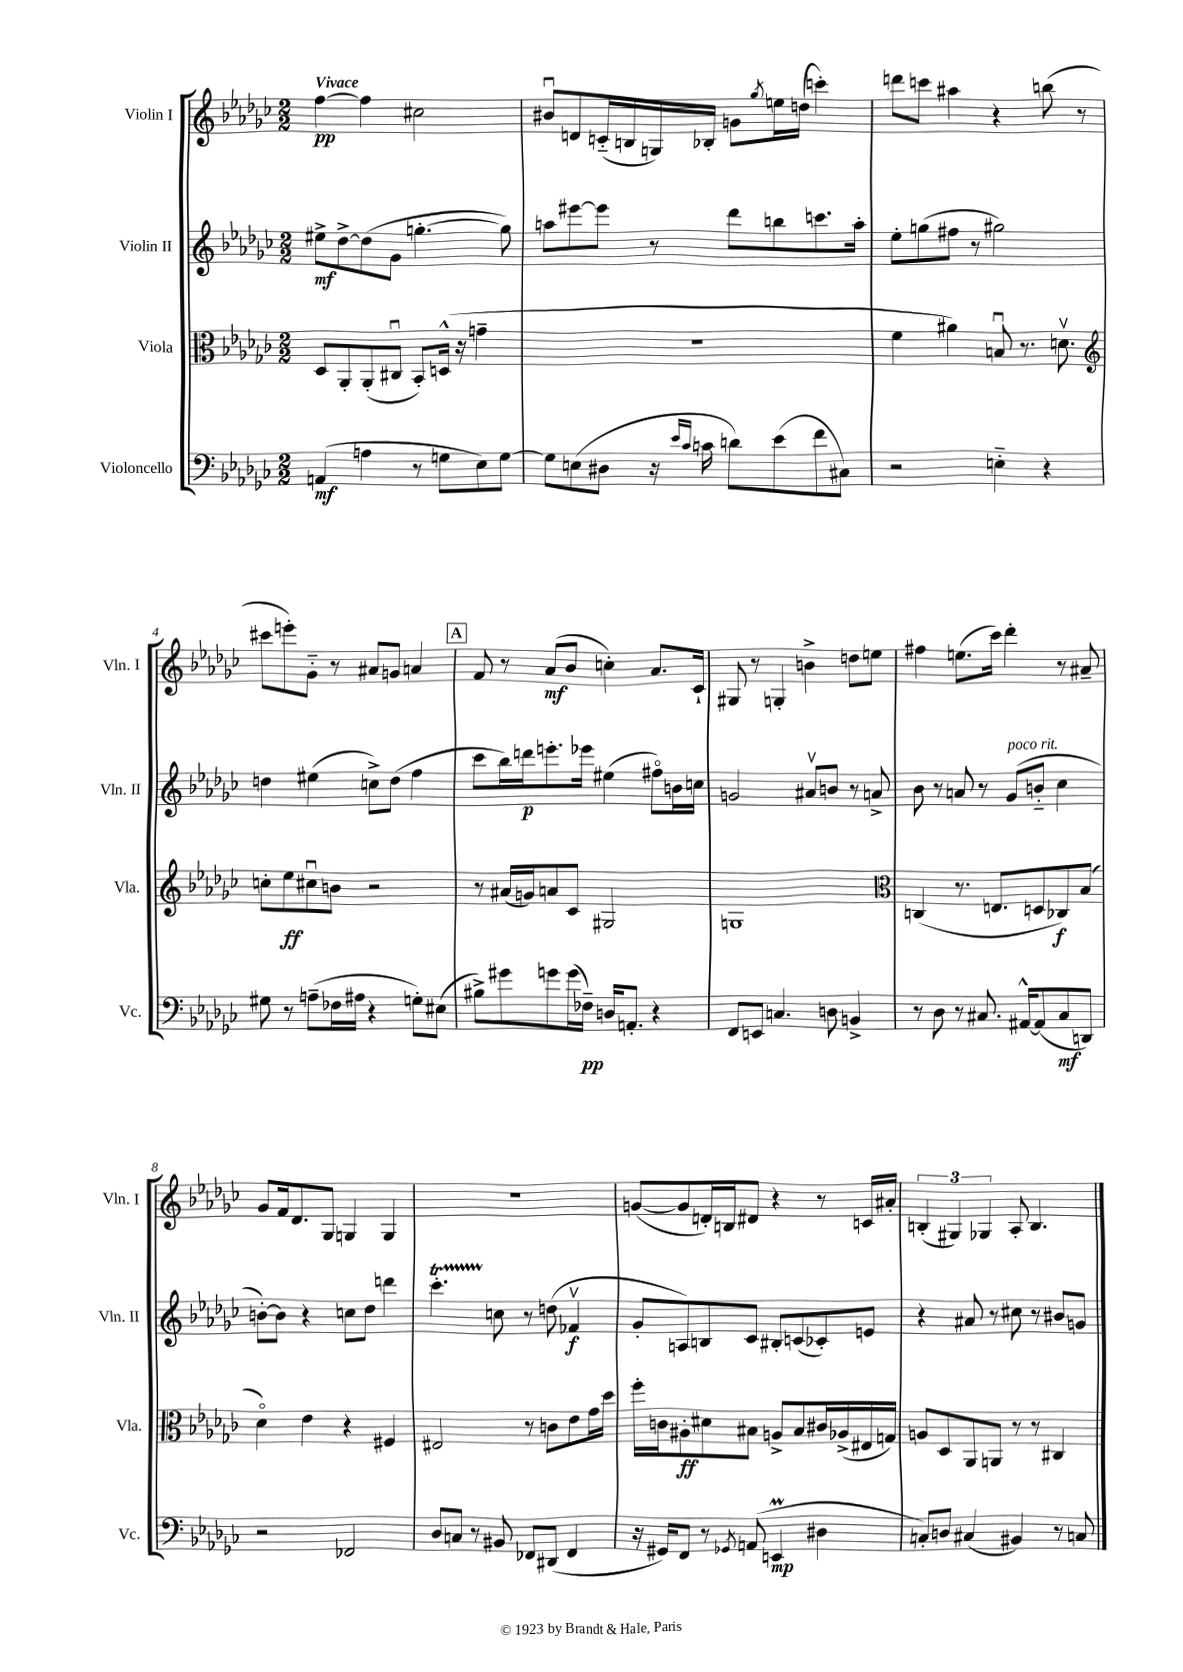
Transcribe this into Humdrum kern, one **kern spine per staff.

**kern	**kern	**kern	**kern
*staff4	*staff3	*staff2	*staff1
*clefF4	*clefC3	*clefG2	*clefG2
*k[b-e-a-d-g-c-]	*k[b-e-a-d-g-c-]	*k[b-e-a-d-g-c-]	*k[b-e-a-d-g-c-]
*M2/2	*M2/2	*M2/2	*M2/2
(4AA	8D-	8ee#^	[4ff
.	8AA-'	[8dd-^	.
4A	(8AA-'	(8dd-]	4ff]
.	8C#u	8g-	.
8r	8BB-')	[4.gg'	2cc#
8G	(16D^^	.	.
.	16r	.	.
8E-)	4g~	.	.
[8G	.	8gg])	.
=	=	=	=
8G]	1r	8aa	8b#u
(8E	.	[8eee#	8d
8D#	.	8eee#]	(16c'~
.	.	.	16B
16r	.	8r	16G)
16qqe-	.	.	.
16qqc-	.	.	.
16c	.	.	16B-'
8d)	.	8ddd-	8g
.	.	.	8qgg-
(8e-	.	8bb	16ee
.	.	.	(16dd
8f	.	8.ccc	4ccc')
8C#)	.	.	.
.	.	16aa'	.
=	=	=	=
2r	4f	8ee-'	8ddd
.	.	(8gg	8ccc
.	4a#)	8ff#	4aa#
.	.	8r	.
4E'~	8Bu	2gg#)	4r
.	8.r	.	.
4r	.	.	(8bb
.	8.dv	.	.
.	.	.	8r
=	=	=	=
*	*clefG2	*	*
8G#	8cc'	4dd	8ccc#
8r	8ee-	.	8eee')
(8A~	8cc#u	(4ee#	8g-'~
16F-	8b	.	8r
16A#	.	.	.
4r	2r	8cc^)	8a#
.	.	(8dd	8g
8G')	.	4ff	4a
(8E#	.	.	.
=	=	=	=
8B#^)	8r	8ccc-	8f
8g#	(16a#	16bb-)	8r
.	16g)	16ddd	.
8g	8a	8.eee'	(8a-
(16g	8c-	.	8b-
16F-~)	.	16eee-	.
16D	2G#	(4ee#	4cc')
8.AA'	.	.	.
4r	.	8ff#o)	8.a-
.	.	16b	.
.	.	16cc	16c-`
=	=	=	=
8FF	1G	2g	8G#
8EE	.	.	8r
4.C	.	.	4G'
.	.	8a#v	4b^
8D	.	8b	.
4BB^	.	8r	8dd
.	.	8a^	8ee
=	=	=	=
*	*clefC3	*	*
8r	(4C	8b-	4ff#
8D-	.	8r	.
8r	8.r	8a	(8.ee
8.C#	.	8r	.
.	8.E	.	16ccc-)
.	.	(8g-	4ddd-'
[16AA#^^	.	.	.
(8AA#]	8D	8b'~	.
8C#	8C-)	4cc-	8r
8DD)	(8B-	.	8a#~
=	=	=	=
2r	4d-o)	[8b')	8g-
.	.	8b]	16f
.	.	.	8.d-
.	4e-	4r	.
.	.	.	8G-
2FF-	4r	8cc	4G
.	.	8dd-	.
.	4F#	4ddd	4G
=	=	=	=
8D-	2E#	4.ccc-'	1r
8C	.	.	.
8r	.	.	.
8BB#	.	8cc	.
8FF-	8r	8r	.
(8DD#	8c	(8dd	.
4FF-	8e-	4f-v	.
.	16g-	.	.
.	16dd-	.	.
=	=	=	=
16r	16ff'	8g-'	([8g
16GG#)	16c	.	.
8FF	8A#'	8A)	8g]
8r	8d#	8B	16d')
.	.	.	16B
8qGG-	.	.	.
(8AA	8B#	8c-	8d#
4EE	8A^	8B#'	4r
.	8B#	(8c	.
4D#	16c#	8c-')	8r
.	(16A-^	.	.
.	16E#	8e	16c
.	16G)	.	16a#'
=	=	=	=
8C')	8A	4r	(6B'
8D	8D-	.	.
.	.	.	6G#)
(4C#	8AA-	8a#	.
.	.	.	6G-
.	8AA	8r	.
4BB#)	8r	8cc#	8A-'
.	8r	8r	4.B
8r	4C#	8b#	.
8C	.	8g	.
==	==	==	==
*-	*-	*-	*-
